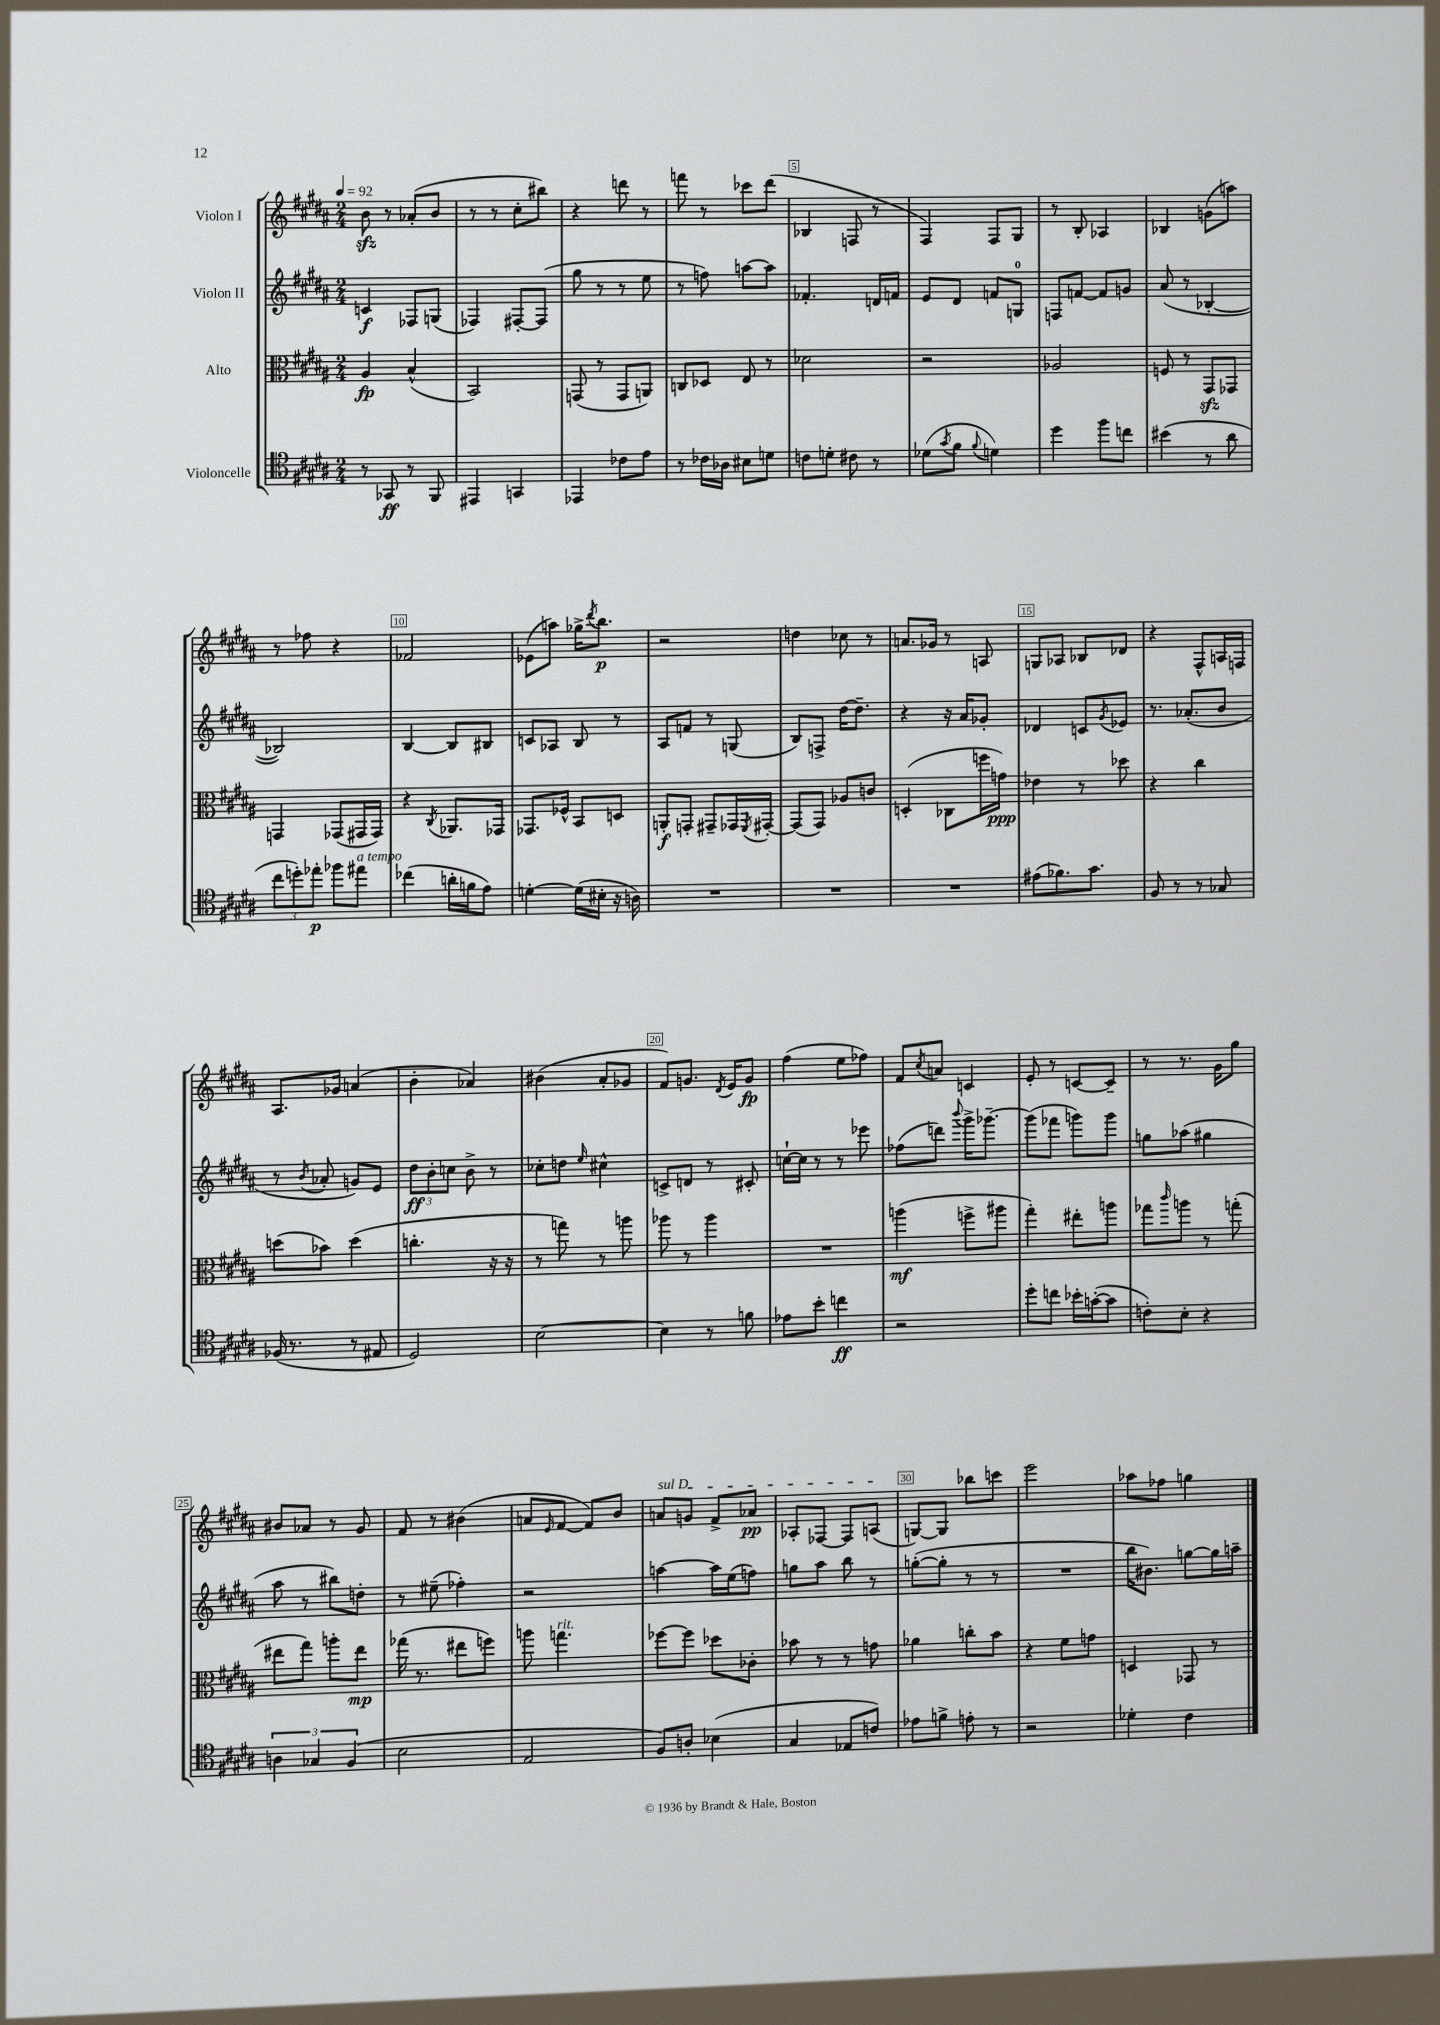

**kern	**kern	**kern	**kern
*staff4	*staff3	*staff2	*staff1
*clefC4	*clefC3	*clefG2	*clefG2
*k[f#c#g#d#a#]	*k[f#c#g#d#a#]	*k[f#c#g#d#a#]	*k[f#c#g#d#a#]
*M2/4	*M2/4	*M2/4	*M2/4
*MM92	*MM92	*MM92	*MM92
8r	4A#	4c	8b
8GG-	.	.	8r
8r	(4B^^	8F-	(8a-'
8FF#	.	(8G	8b
=	=	=	=
4EE#	2BB)	4F-)	8r
.	.	.	8r
4GG	.	[8F#'	8cc#'
.	.	(8F#]	8bb#)
=	=	=	=
4EE-	(8GG	8gg#	4r
.	8r	8r	.
8c-	8GG	8r	8ddd
8e	8AA)	8ee	8r
=	=	=	=
8r	8C	8r	8fff
16c-	8D-	8ff)	8r
16A-	.	.	.
8B#	8E	[8aa	8ccc-
8d	8r	8aa]	(8ddd#
=	=	=	=
8c	2d-	4.f-'	4B-
8d'	.	.	.
8c#	.	.	8F
8r	.	16d	8r
.	.	16f	.
=	=	=	=
(8d-	2r	8e	4F#)
8qg#	.	.	.
8f#	.	8d#	.
8qqf#	.	.	.
4d)	.	8f	8F#
.	.	8G	8G#
=	=	=	=
4dd#	2A-	8F	8r
.	.	[8f	8B'
8ff#	.	8f]	4A-
8cc	.	8g	.
=	=	=	=
(4b#	8F	(8a#	4B-
.	8r	8r	.
8r	8GG#	[4B-'	(8g
8a#	8GG-	.	8aa)
=	=	=	=
12cc#	4GG	2B-])	8r
12dd')	.	.	.
.	.	.	8ff-
12ee-'	.	.	.
8ff-	(8GG-	.	4r
8ee#	16GG#	.	.
.	16GG#)	.	.
=	=	=	=
(4cc-	4r	[4B	2f-
.	8qC#	.	.
16a'	8.AA-	8B]	.
16f	.	.	.
8e)	.	8B#	.
.	16GG-	.	.
=	=	=	=
[4d'	8.GG-	8c	(8e-
.	.	8A-	8aa)
.	16F-^^	.	.
(16d]	8BB	8B	16gg-^
.	.	.	8qddd#
16B#'	.	.	8.bb
16r	8D	8r	.
16A)	.	.	.
=	=	=	=
2r	8AA'	8A#	2r
.	8GG'	8f	.
.	8GG#~	8r	.
.	16GG-	(8G	.
.	8qFF#	.	.
.	[16GG#'	.	.
=	=	=	=
2r	(8GG#]	8B)	4dd
.	8GG#)	8F^	.
.	8A-	[16dd#	8cc-
.	.	8.dd#~]	.
.	8c	.	8r
=	=	=	=
2r	(4D'	4r	8.a
.	.	.	16g-
.	8C-	16r	8r
.	.	16a#	.
.	16ff	8g-'	8A
.	16g)	.	.
=	=	=	=
(8e#	4e-	4d-	8G
8.f-)	.	.	8A-
.	8r	8c	8B-
8.g#	.	.	.
.	.	8qg#	.
.	8dd-	8e-	8d-
=	=	=	=
8F#	4r	8.r	4r
8r	.	.	.
.	.	(8.a-'	.
8r	4cc#	.	8F#^^
8G-	.	8b	16A
.	.	.	16F
=	=	=	=
(16F-	(8dd	8r	8.A#
8.r	.	.	.
.	.	8qb	.
.	8b-)	8a-'	.
.	.	.	16g-
8r	(4dd	8g)	(4a
8E#	.	8e	.
=	=	=	=
2D#)	4.cc'	12dd#	4b'
.	.	12b'	.
.	.	12cc	.
.	.	8b^	4a-)
.	16r	8r	.
.	16r	.	.
=	=	=	=
[2B	8r	8cc-'	(4b#
.	8gg)	8dd	.
.	.	16qqee	.
.	8r	4cc#^^	8a#'
.	8aa	.	8g-
=	=	=	=
4B]	8aa-	8c^	8f#)
.	8r	8d	8.g
8r	4aa-	8r	.
.	.	.	8qd#
.	.	.	16e
8f	.	8c#'	8g
=	=	=	=
8e-	2r	[16cc`	(4ff#
.	.	16cc]	.
8b'	.	8r	.
4cc	.	8r	8ee
.	.	8eee-	8ff-)
=	=	=	=
2r	(4aa	(8ff-	8f#
.	.	.	8qcc#
.	.	8ddd)	8a
.	.	8qqbbb	.
.	8ff^	16ggg#^	4c
.	.	[8.ggg-~	.
.	8aa#	.	.
=	=	=	=
8dd#'	4gg#')	(8ggg-]	8e'
8cc	.	8fff-	8r
16b-'	8ee#'	8ggg)	[8c
([16g'	.	.	.
8g]	8aa	8ggg	8c~]
=	=	=	=
8c')	8gg-	8gg	8r
.	16qqccc#	.	.
8B'	8aa	(8aa-	8.r
4r	8r	4gg#	.
.	.	.	16g#
.	(8gg'	.	8gg#
=	=	=	=
6A	8ee#	8aa#	8b#
.	8gg#)	8r	8a-
6G-	.	.	.
.	8aa'	8bb#)	8r
(6F#	.	.	.
.	8ee#	8dd'	8g#
=	=	=	=
2B	(16gg-	8r	8f#
.	8.r	.	.
.	.	(8ee#~	8r
.	8ee#	4ff-')	(4b#
.	8ff)	.	.
=	=	=	=
2E	8aa	2r	8a
.	.	.	16qqe
.	4.gg	.	[8f#
.	.	.	8f#])
.	.	.	8b
=	=	=	=
8F#)	[8ff-	[4aa	8a
8A'	8ff-]	.	8g
(4B-	8dd-	16aa]	8f#^
.	.	(16ee	.
.	8c-'	8ff)	8a-
=	=	=	=
4G#	8b-	8gg	8A-'
.	8r	8aa#	[8F-
8E-	8r	8bb	8F-]
8c)	8g	8r	(8A
=	=	=	=
8e-	4a-	([8gg'	[8G)
8f^	.	8gg']	8G]
8e'	8cc'	8r	8bb-
8r	8b	8r	8ccc
=	=	=	=
2r	4r	2r	2eee
.	8f#	.	.
.	8g	.	.
=	=	=	=
4d-'	4D	16bb	8aa-
.	.	8.b#)	.
.	.	.	8ff-
4c#	8GG-	[8gg	4gg
.	8r	16gg]	.
.	.	16aa~	.
==	==	==	==
*-	*-	*-	*-
